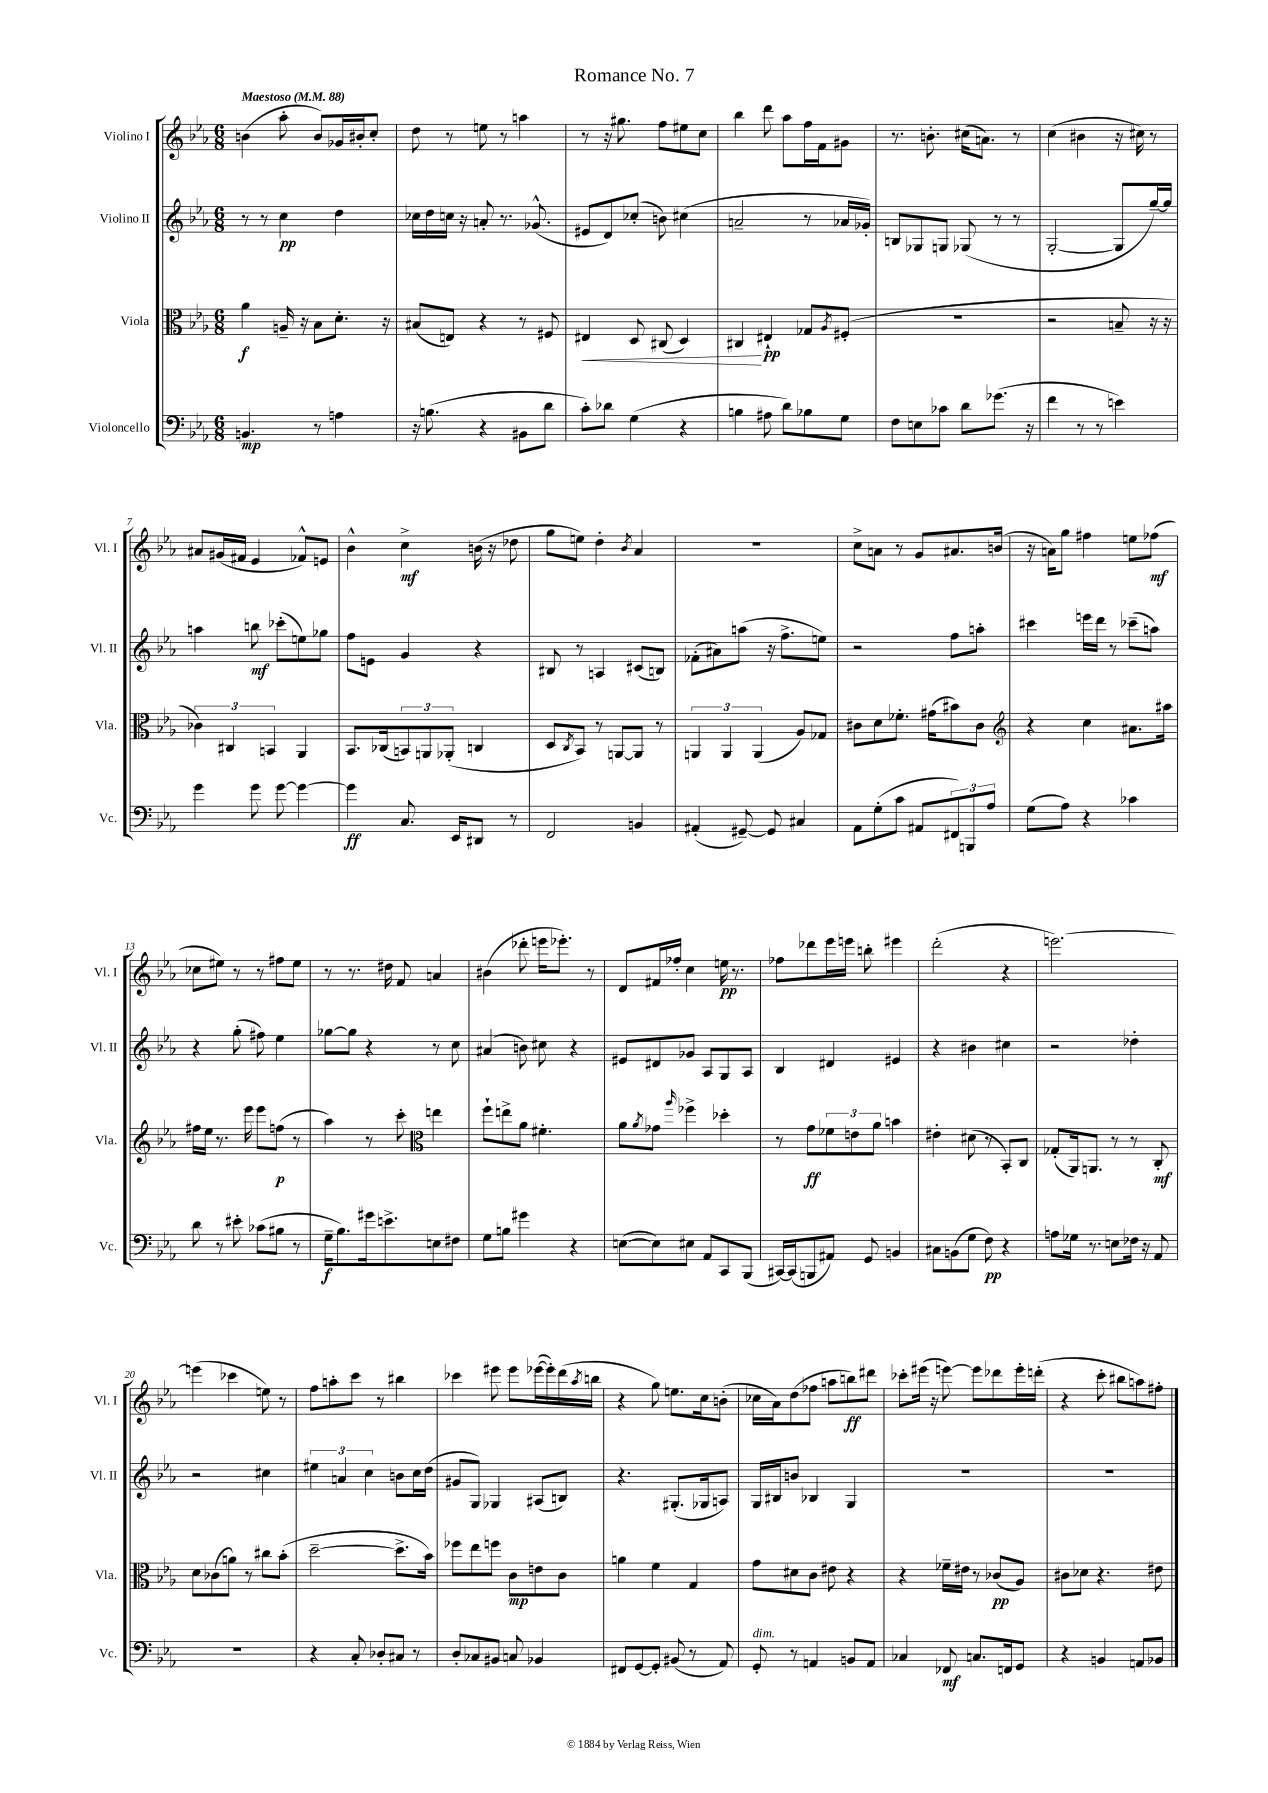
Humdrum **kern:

**kern	**kern	**kern	**kern
*staff4	*staff3	*staff2	*staff1
*clefF4	*clefC3	*clefG2	*clefG2
*k[b-e-a-]	*k[b-e-a-]	*k[b-e-a-]	*k[b-e-a-]
*M6/8	*M6/8	*M6/8	*M6/8
*MM88	*MM88	*MM88	*MM88
4.BB/	4a-\	8r	(4b\
.	.	8r	.
.	16A~/	4cc\	8aa-'\
.	16r	.	.
8r	8B-\L	.	8b/L)
4A\	8.d'\J	4dd\	16g-/L
.	.	.	16b#'/J
.	.	.	8cc'/J
.	16r	.	.
=	=	=	=
16r	(8B#/L	16cc-\LL	8dd\
(8.B\	.	16dd\	.
.	8E/J)	16cc\JJ	8r
.	.	16r	.
4r	4r	8a'/	8ee\
.	.	8.r	8r
8BB#\L	8r	.	4aa\
.	.	(8.g-^^/	.
8d\J	8F#/	.	.
=	=	=	=
8c'\L)	4E#/	8e#/L	8r
8d-\J	.	8d/)	16r
.	.	.	8.gg#\
(4G\	8D/	(8cc-'/J	.
.	(8C#/	8b\)	8ff\L
4r	4D/)	(4cc#\	8ee#\
.	.	.	8cc\J
=	=	=	=
4B\	4C#/	2a~/	4bb-\
8A#\	4E#`/	.	8ddd\
8d\L)	.	.	8aa-\L
8B-\	8G-/L	8r	16ff\L
.	.	.	16f\J
.	8qA-/	.	.
8G\J	(8F#'/J	16a-/LL	8g#\J
.	.	16g-'/JJ)	.
=	=	=	=
8F\L	2.r	8B/L	8.r
8E\	.	8G-/	.
.	.	.	8.b'\
8c-\J	.	8G/J	.
8d\L	.	(8G-/	(16cc#\LK
.	.	.	8.a\J)
(8.g-\J	.	8r	.
.	.	8r	8r
16r	.	.	.
=	=	=	=
4f\	2r	[2G'/	(4cc\
8r	.	.	4b#\
8r	.	.	.
4e\)	8B~/	8G/]L	16r
.	.	.	16cc#\)
.	16r	[16gg~/L)	8r
.	16r	16gg/]JJ	.
=	=	=	=
4g\	6c-\)	4aa\	8a#/L
.	.	.	(16g#/L
.	6C#/	.	.
.	.	.	16f#/JJ
8g\	.	8bb\	4e-/
.	6BB/	.	.
[8g\	.	(8ccc-'\L	.
4g\_	4AA-/	8ee\)	8f-^^/L)
.	.	8gg-\J	8e/J
=	=	=	=
4g\]	8.BB-/L	8ff\L	4b-^^\
.	.	8e\J	.
.	(16C-/k	.	.
8.C/	12BB/)	4g/	4cc^\
.	12AA/	.	.
.	(12AA-'/J	.	.
16EE-/LK	.	.	.
8DD#/J	4C/	4r	(16b\
.	.	.	16r
8r	.	.	8dd-\
=	=	=	=
2FF/	8D/L	8B#/	8gg\L
.	8qC/	.	.
.	8BB-/J)	8r	8ee\J)
.	8r	4A/	4dd'\
.	[8AA/L	.	.
.	.	.	8qb-/
4BB/	8AA/]J	(8c#/L	4a-/
.	8r	8B/J)	.
=	=	=	=
(4AA#'/	6AA/	(8f-'\L	2.r
.	.	8a#\)	.
.	6AA/	.	.
[8GG#~/)	.	(8aa\J	.
.	(6AA/	.	.
8GG#/]	.	16r	.
.	.	8.ff^\L	.
4C#/	8A-/L)	.	.
.	8G-/J	8ee\J)	.
=	=	=	=
8AA-\L	8c#\L	2r	8cc^\L
(8G'\	8d\	.	8a\J
8c\J	8.f-'\J	.	8r
8AA#/L	.	.	8g/L
.	(16g#\LK	.	.
12FF#/)	8b#\)	8ff\L	8.a#/
12BBB/	.	.	.
.	8c#\J	8aa'\J	.
12A-/J	.	.	.
.	.	.	(16b/Jk
=	=	=	=
*	*clefG2	*	*
(8G\L	4r	4ccc#\	16r
.	.	.	16a\LK)
8A-\J)	.	.	8gg\J
4r	4cc\	16eee\LL	4ff#\
.	.	16ddd\JJ	.
.	.	8r	.
4c-\	8.a#\L	(8ccc-~\L	8ee\L
.	.	8aa\J)	(8ff-\J
.	16aa#\Jk	.	.
=	=	=	=
8d\	16ff#\LL	4r	8cc-\L
.	16ee-\JJ	.	.
8r	8.r	.	8ee#\J)
8e#'\	.	(8gg'\	8r
.	16eee-\	.	.
(8c-\L	8eee-\L	8ff#\)	8r
8B#\J	(8ff\J	4ee-\	8ff#\L
8r	8r	.	8ee#\J
=	=	=	=
16G~\LK	4aa-\)	[8gg-\L	8r
8.B-\)	.	.	.
.	.	8gg-\]J	8.r
16g#\k	8r	4r	.
8.e^\	.	.	16dd#\
.	8ccc'\	.	8f/
*	*clefC3	*	*
8E\	4ee\	8r	4a/
8F#\J	.	8cc\	.
=	=	=	=
8G\L	8ff`\L	(4a#/	(4b#\
8B\J	8ee^\	.	.
4g#\	8a-\J	8b\)	8ddd-'\
.	4.f#'\	8cc#\	16eee\LK
.	.	.	8.eee-'\J)
4r	.	4r	.
.	.	.	8r
=	=	=	=
([8E\L	8a-\L	8e#/L	8d/L
.	8qa-/	.	.
8E\])	8g-\J	8d#/	16f#/L
.	.	.	16ff-'/JJ
.	16qqaa-/	.	.
8E#\J	4ff-^\	8g-/J	4cc\
8AA-/L	.	8A-/L	.
8CC/	4dd-'\	8G/	16ee\
.	.	.	8.r
(8BBB-/J	.	8A-/J	.
=	=	=	=
[16CC#/LL)	8r	4B-/	8ff-\L
(16CC#/]J	.	.	.
8BBB/	8g\L	.	8ddd-\
8AA#/J)	12f-\	4d#/	16eee-\L
.	.	.	16eee\JJ
.	12e\	.	.
8GG/	.	.	8bb'\
.	12a-\J	.	.
4BB/	4b\	4e#/	4eee#\
=	=	=	=
8C#\L	4e#'\	4r	(2ddd'\
(8BB\	.	.	.
8G\J	(8d#\	4b#\	.
8F\)	8r	.	.
4r	8BB-'/L)	4cc#\	4r
.	8C/J	.	.
=	=	=	=
8A\L	(8G-'/L	2r	[2.eee\)
16G-\Jk	16AA-/k)	.	.
8.r	8.AA/J	.	.
8E\L	8r	.	.
16F-\Jk	8r	4dd-'\	.
16r	.	.	.
8AA-/	8C'/	.	.
=	=	=	=
2.r	8d\L	2r	(4eee\]
.	(8c-\	.	.
.	8a\J)	.	4ccc-\
.	8r	.	.
.	8cc#\L	4cc#\	8ee\)
.	(8b-'\J	.	8r
=	=	=	=
4r	[2dd~\	6ee#\	8ff\L
.	.	.	8aa'\
.	.	6a/	.
8C'/	.	.	8ccc\J
.	.	6cc\	.
8D-'/L	.	.	8r
8C#/J	8.dd^\]L	8b\L	4bb#\
8r	.	16cc\L	.
.	16b-\Jk)	(16dd\JJ	.
=	=	=	=
8D'/L	8ff-\L	8g#/L	4ccc-\
8C-/	8ee-\	8G/J)	.
8BB#/J	8ff\J	4G-/	8eee#\
8C/	8c\L	.	8eee#\L
4BB-/	8e\	(8A#/L	([16eee-\L
.	.	.	16eee-'\])
.	8c\J	8B/J)	(16ddd\
.	.	.	8qaa-/
.	.	.	16bb\JJ
=	=	=	=
8FF#/L	4a\	4.r	4r
[8GG/	.	.	.
8GG'/]J	4f\	.	8gg\)
(8BB#/	.	(8.G#'/L	8.ee\L
8r	4G/	.	.
.	.	16G-/k	16cc\k
8AA-/)	.	8A/J)	(8b'\J
=	=	=	=
8GG'/	8g\L	16G/LL	16cc-\LL
.	.	16B#/J	16a-\J)
8r	8d#\	8b/J	(8dd\
4AA/	8c\J	4B-/	8ff-\J
.	8e#\	.	8aa\L
8BB/L	4r	4G/	8bb\)
8AA/J	.	.	8ddd#\J
=	=	=	=
4C-/	4r	2.r	8ccc-'\L
.	.	.	(16eee#\Jk
.	.	.	16r
8FF-/	16f-~\LL	.	[8eee\)
.	16e#\JJ	.	.
8.C/L	8r	.	8eee\]L
.	(8c-/L	.	8ddd-\
16FF/k	.	.	.
8GG/J	8A-/J)	.	16eee'\L
.	.	.	(16ddd'\JJ
=	=	=	=
4r	8c#\L	2.r	4r
.	8d-\J	.	.
4BB/	4.r	.	8ccc'\
.	.	.	8bb#\L
8AA/L	.	.	8aa\)
8BB-/J	8e#\	.	8ff#'\J
==	==	==	==
*-	*-	*-	*-
